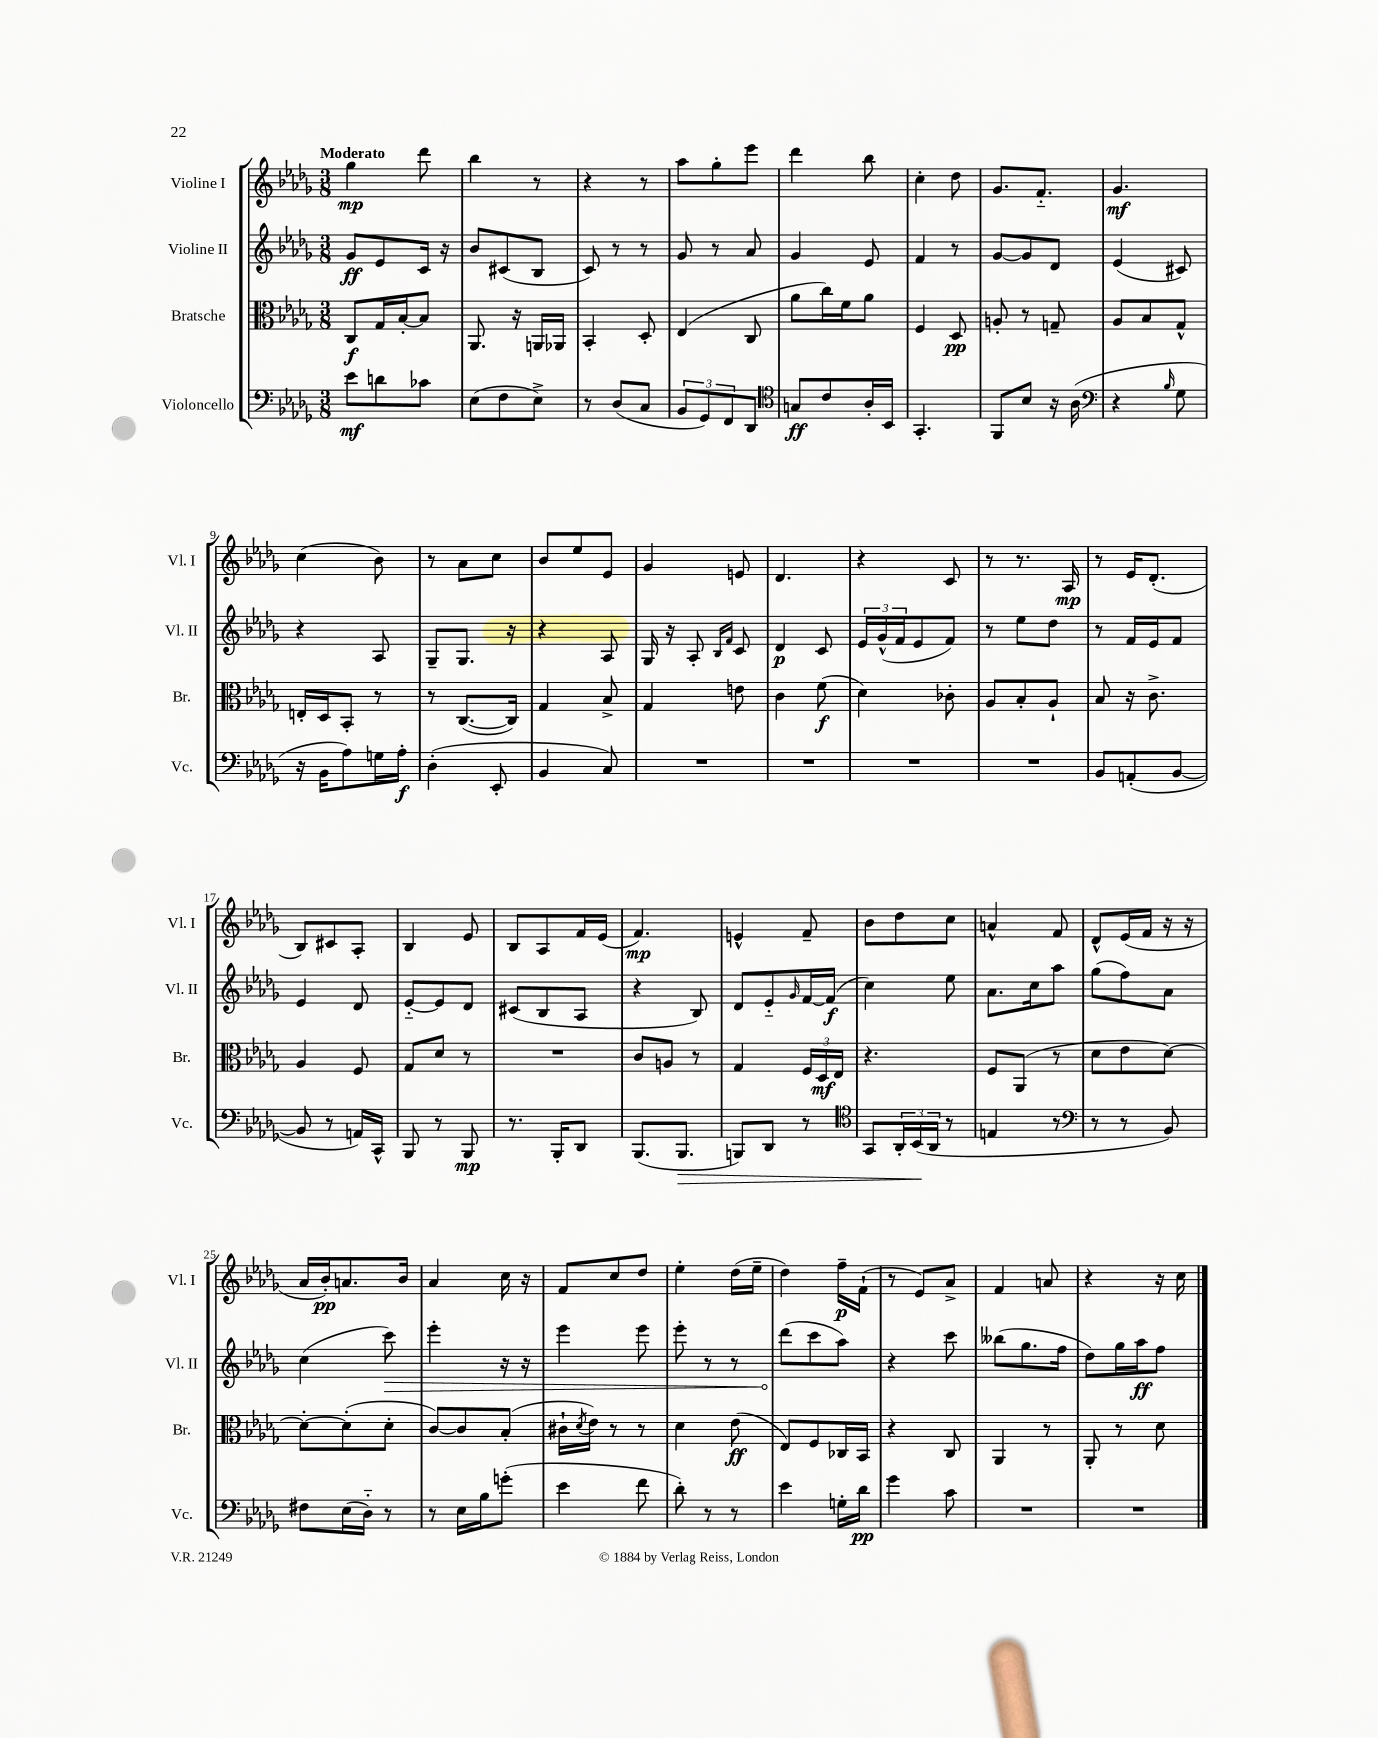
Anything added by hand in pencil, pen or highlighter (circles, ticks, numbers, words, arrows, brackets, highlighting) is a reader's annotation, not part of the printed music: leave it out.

**kern	**kern	**kern	**kern
*staff4	*staff3	*staff2	*staff1
*clefF4	*clefC3	*clefG2	*clefG2
*k[b-e-a-d-g-]	*k[b-e-a-d-g-]	*k[b-e-a-d-g-]	*k[b-e-a-d-g-]
*M3/8	*M3/8	*M3/8	*M3/8
8e-\L	8C/L	8g-/L	4gg-\
8d\	16G-/L	8e-/	.
.	[16B-'/J	.	.
8c-\J	8B-/]J	16c/Jk	8ddd-\
.	.	16r	.
=	=	=	=
(8E-\L	8.AA-/	8b-/L	4bb-\
8F\	.	(8c#/	.
.	16r	.	.
8E-^\J)	16AA/LL	8B-/J	8r
.	16AA-/JJ	.	.
=	=	=	=
8r	4BB-'/	8c/)	4r
(8D-/L	.	8r	.
8C/J	8D-'/	8r	8r
=	=	=	=
12BB-/L	(4E-/	8g-/	8aa-\L
12GG-/)	.	.	.
.	.	8r	8gg-'\
12FF/	.	.	.
8DD-/J	8C/	8a-/	8eee-\J
=	=	=	=
*clefC4	*	*	*
8G/L	8a-\L	4g-/	4ddd-\
8c/	16cc\L)	.	.
.	16f\J	.	.
16A-'/L	8a-\J	8e-/	8bb-\
16BB-/JJ	.	.	.
=	=	=	=
4.GG-'/	4F/	4f/	4cc'\
.	8D-/	8r	8dd-\
=	=	=	=
8FF/L	8A'/	[8g-/L	8.g-/L
8B-/J	8r	8g-/]	.
.	.	.	8.f'~/J
16r	8G~/	8d-/J	.
(16A-\	.	.	.
=	=	=	=
*clefF4	*	*	*
4r	8A-/L	(4e-/	4.g-/
.	8B-/	.	.
16qqB-/	.	.	.
8G-\	8G-^^/J	8c#/)	.
=	=	=	=
16r	16E'/LL	4r	(4cc\
16BB-\LK	16D-/J	.	.
8A-\)	8BB-'/J	.	.
16G\L	8r	8A-/	8b-\)
16A-'\JJ	.	.	.
=	=	=	=
(4D-'\	8r	8G-~/L	8r
.	([8.C/L	8.G-/J	8a-\L
8EE-'/	.	.	8cc\J
.	16C/]Jk)	16r	.
=	=	=	=
4BB-/	4G-/	4r	8b-/L
.	.	.	8ee-/
8C/)	8B-^/	8A-/	8e-/J
=	=	=	=
4.r	4G-/	16G-/	4g-/
.	.	16r	.
.	.	8A-'/	.
.	.	16qqB-/LL	.
.	.	16qqf/JJ	.
.	8e\	8c/	8e/
=	=	=	=
4.r	4c\	4d-/	4.d-/
.	(8f\	8c/	.
=	=	=	=
4.r	4d-\)	24e-/LL	4r
.	.	(24g-^^/	.
.	.	24f/J	.
.	.	8e-/	.
.	8c-'\	8f/J)	8c/
=	=	=	=
4.r	8A-/L	8r	8r
.	8B-'/	8ee-\L	8.r
.	8A-`/J	8dd-\J	.
.	.	.	16A-/
=	=	=	=
8BB-/L	8B-/	8r	8r
(8AA'/	16r	16f/LL	16e-/LK
.	8.c^\	16e-/J	(8.d-'/J
[8BB-/J	.	8f/J	.
=	=	=	=
8BB-/]	4A-/	4e-/	8B-/L)
8r	.	.	8c#/
16AA/LL)	8F/	8d-/	8A-'/J
16CC^^/JJ	.	.	.
=	=	=	=
8BBB-/	8G-/L	[8e-'~/L	4B-/
8r	8d-/J	8e-/]	.
8BBB-/	8r	8d-/J	8e-/
=	=	=	=
8.r	4.r	(8c#/L	8B-/L
.	.	8B-/	8A-/
16BBB-'/LK	.	.	.
8DD-/J	.	8A-/J	16f/L
.	.	.	(16e-/JJ
=	=	=	=
(8.BBB-/L	8c/L	4r	4.f/)
.	8A/J	.	.
8.BBB-/J	.	.	.
.	8r	8B-/)	.
=	=	=	=
8BBB/L)	4G-/	8d-/L	4e^^/
8DD-/J	.	8e-'~/	.
.	.	16qqg-/	.
8r	24F/LL	[16f/L	8f~/
.	24D-/	.	.
.	.	(16f/]JJ	.
.	24E-/JJ	.	.
=	=	=	=
*clefC4	*	*	*
8GG-/L	4.r	4cc\)	8b-\L
24AA-'/L	.	.	8dd-\
(24BB-/	.	.	.
24AA-/JJ	.	.	.
8r	.	8ee-\	8cc\J
=	=	=	=
4E/	8F/L	8.a-\L	4a^^/
.	(8AA-/J	.	.
.	.	16cc\k	.
8r	8r	8aa-\J	8f/
=	=	=	=
*clefF4	*	*	*
8r	8d-\L	(8gg-\L	8d-^^/L
8r	8e-\	8ff\)	(16e-/L
.	.	.	16f/JJ
8BB-/)	[8d-\J)	8a-\J	16r
.	.	.	16r
=	=	=	=
8F#\L	8d-'\_L	(4cc\	16a-/LL
.	.	.	16b-'/J)
(16E-\L	(8d-'\]	.	8.a/
16D-'~\JJ)	.	.	.
8r	8d-'\J	8ccc\)	.
.	.	.	16b-/Jk
=	=	=	=
8r	[8c/L)	4eee-'\	4a-/
16E-\LL	8c/]	.	.
16B-\J	.	.	.
(8g'\J	(8B-'/J	16r	16cc\
.	.	16r	16r
=	=	=	=
4e-\	16c#`\LL	4eee-\	8f/L
.	8qd-/	.	.
.	16e-\JJ)	.	.
.	8r	.	8cc/
8f\	8r	8eee-\	8dd-/J
=	=	=	=
8d-'\)	4d-\	8eee-'\	4ee-'\
8r	.	8r	.
8r	(8e-\	8r	(16dd-\LL
.	.	.	16ee-~\JJ
=	=	=	=
4e-\	8E-/L)	(8ddd-\L	4dd-\)
.	8F/	8ccc\	.
16G'\LL	16C-/L	8aa-\J)	16ff~\LL
16d-\JJ	16BB-/JJ	.	(16f`\JJ
=	=	=	=
4g-\	4r	4r	8r
.	.	.	8e-/L)
8c\	8C/	8ccc\	8a-^/J
=	=	=	=
4.r	4AA-/	(8bb--\L	4f/
.	.	8.gg-\	.
.	8r	.	8a/
.	.	16ff\Jk	.
=	=	=	=
4.r	8AA-'/	8dd-\L)	4r
.	8r	16gg-\L	.
.	.	16aa-\J	.
.	8d-\	8ff\J	16r
.	.	.	16cc\
==	==	==	==
*-	*-	*-	*-
